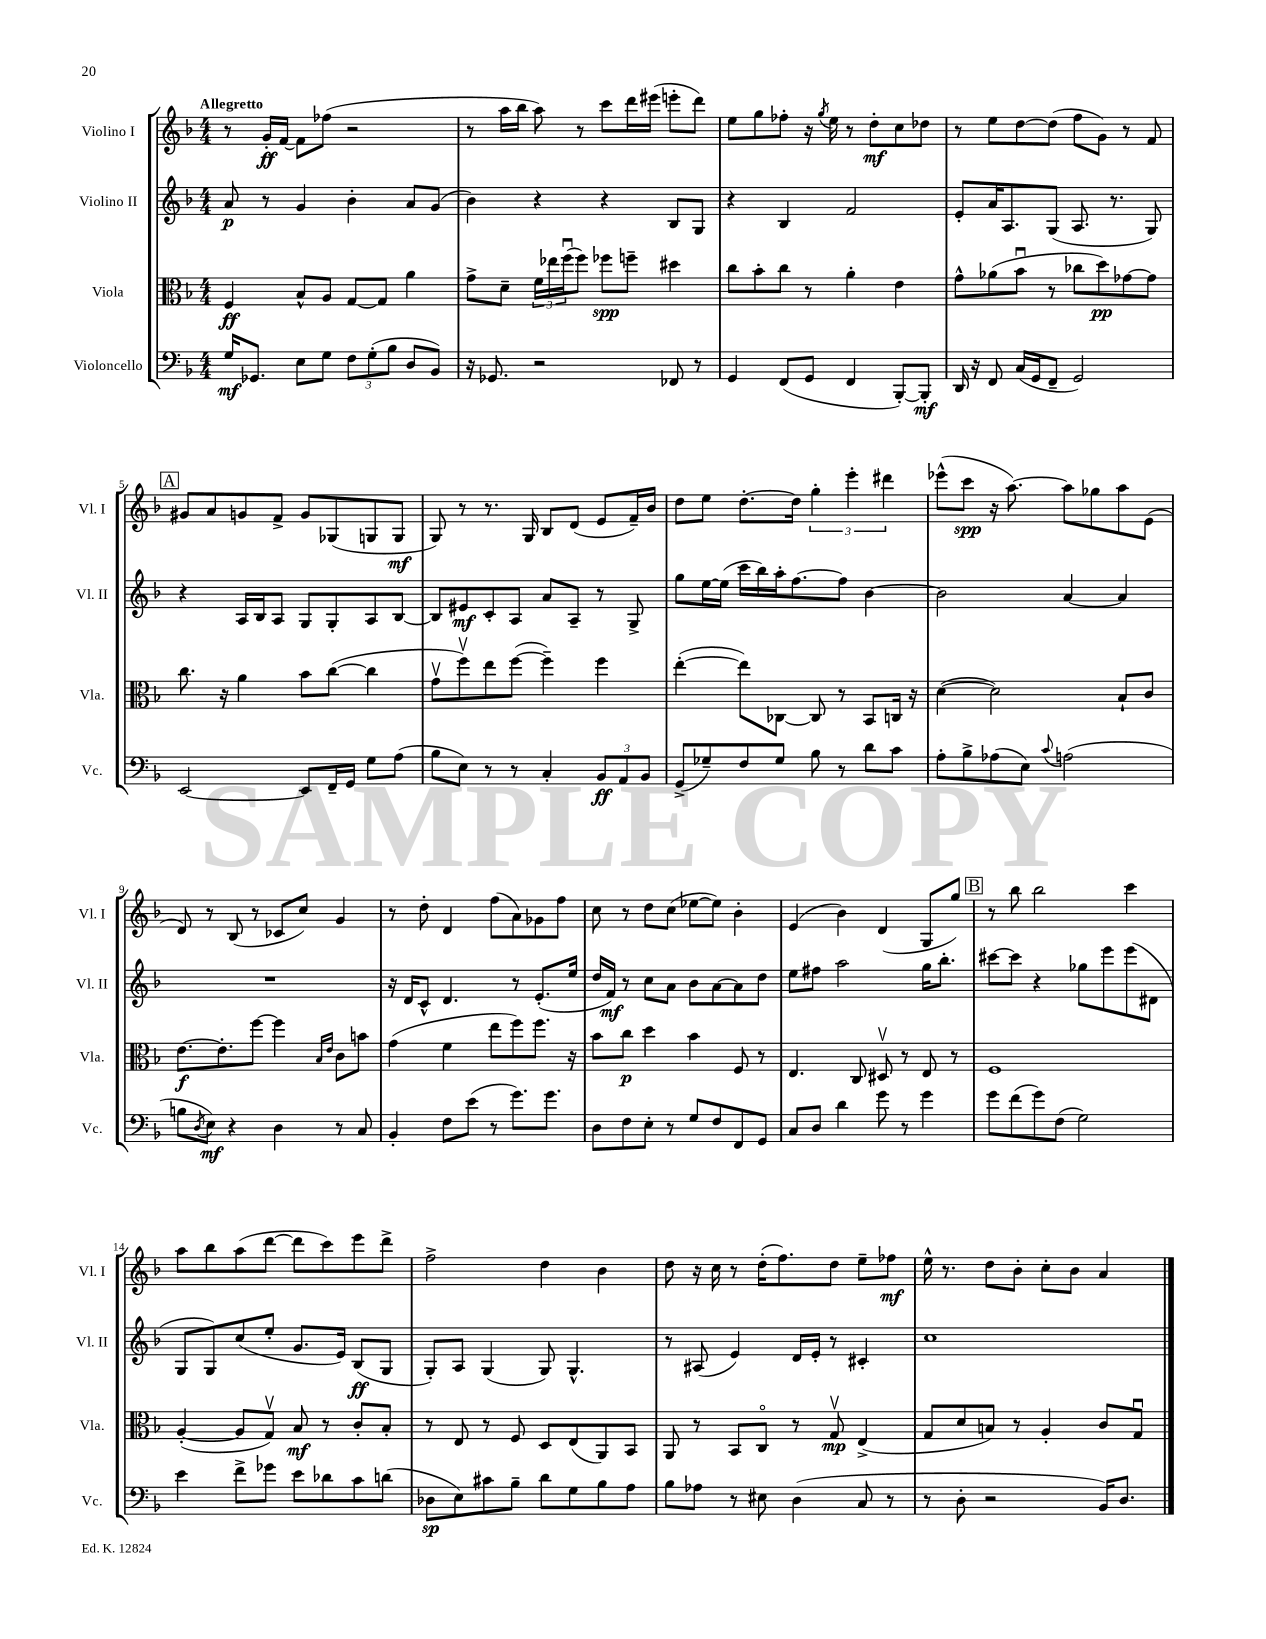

**kern	**dynam	**kern	**dynam	**kern	**dynam	**kern	**dynam
*part4	*part4	*part3	*part3	*part2	*part2	*part1	*part1
*staff4	*staff4	*staff3	*staff3	*staff2	*staff2	*staff1	*staff1
*I"Violoncello	*	*I"Viola	*	*I"Violino II	*	*I"Violino I	*
*I'Vc.	*	*I'Vla.	*	*I'Vl. II	*	*I'Vl. I	*
*clefF4	*	*clefC3	*	*clefG2	*	*clefG2	*
*k[b-]	*	*k[b-]	*	*k[b-]	*	*k[b-]	*
*M4/4	*	*M4/4	*	*M4/4	*	*M4/4	*
=1	=1	=1	=1	=1	=1	=1	=1
!	!	!	!	!	!	!LO:TX:a:B:t=Allegretto	!
16G/KL	mf	4F/	ff	8a/	p	8r	.
8.GG-X/J	.	.	.	.	.	.	.
.	.	.	.	8r	.	16g'/LL	ff
.	.	.	.	.	.	[16f/JJ	.
8E\L	.	8B-^^/L	.	4g/	.	8f\L]	.
8G\J	.	8A/J	.	.	.	(8ff-X\J	.
12F\L	.	[8G/L	.	4b-'\	.	2r	.
(12G'\	.	.	.	.	.	.	.
.	.	8G/J]	.	.	.	.	.
12B-\J	.	.	.	.	.	.	.
8D/L	.	4a\	.	8a/L	.	.	.
8BB-/J)	.	.	.	(8g/J	.	.	.
=2	=2	=2	=2	=2	=2	=2	=2
16r	.	8g^\L	.	4b-\)	.	8r	.
8.GG-X/	.	.	.	.	.	.	.
.	.	8d~\J	.	.	.	16aa\LL	.
.	.	.	.	.	.	16bb-\JJ	.
2r	.	24f\LL	.	4r	.	8aa\)	.
.	.	24ee-X\	.	.	.	.	.
.	.	(24ffu\J	.	.	.	.	.
.	.	8ff\J)	.	.	.	8r	.
.	.	8ff-X\L	spp	4r	.	8ccc\L	.
.	.	8ffn~\J	.	.	.	16ddd\L	.
.	.	.	.	.	.	(16eee#X\JJ	.
8FF-X/	.	4dd#X\	.	8B-/L	.	8eeen'\L	.
8r	.	.	.	8G/J	.	8ddd\J)	.
=3	=3	=3	=3	=3	=3	=3	=3
4GG/	.	8cc\L	.	4r	.	8ee\L	.
.	.	8b-'\	.	.	.	8gg\	.
(8FF/L	.	8cc\J	.	4B-/	.	8ff-X'\J	.
8GG/J	.	8r	.	.	.	16r	.
.	.	.	.	.	.	8qgg/	.
.	.	.	.	.	.	16ee\	.
4FF/	.	4a'\	.	2f/	.	8r	.
.	.	.	.	.	.	8dd'\L	mf
[8BBB-'/L)	.	4e\	.	.	.	8cc\	.
8BBB-'/J]	mf	.	.	.	.	8dd-X\J	.
=4	=4	=4	=4	=4	=4	=4	=4
16DD/	.	8g^^\L	.	8e'/L	.	8r	.
16r	.	.	.	.	.	.	.
8FF/	.	(8a-X\	.	16a/K	.	8ee\L	.
.	.	.	.	8.A/	.	.	.
(16C/LL	.	8b-u\J	.	.	.	[8dd\	.
16GG/J	.	.	.	.	.	.	.
8FF~/J	.	8r	.	(8G/J	.	(8dd\J]	.
2GG/)	.	8cc-X\L	.	8.A/	.	8ff\L	.
.	.	8dd\)	pp	.	.	8g\J)	.
.	.	.	.	8.r	.	.	.
.	.	[8g-X\	.	.	.	8r	.
.	.	8g-\J]	.	8G/)	.	8f/	.
!!LO:LB:g=z
!!LO:REH:place=s1:t=A
=5	=5	=5	=5	=5	=5	=5	=5
[2EE/	.	8.cc\	.	4r	.	8g#X/L	.
.	.	.	.	.	.	8a/	.
.	.	16r	.	.	.	.	.
.	.	4a\	.	16A/LL	.	8gn/	.
.	.	.	.	16B-/J	.	.	.
.	.	.	.	8A/J	.	8f^/J	.
8EE/L]	.	8b-\L	.	8G/L	.	8g/L	.
16FF~/L	.	([8cc\J	.	8G'/	.	(8G-X/	.
16GG/JJ	.	.	.	.	.	.	.
8G\L	.	4cc\]	.	8A/	.	8Gn/	.
(8A\J	.	.	.	[8B-/J	.	8G/J	mf
=6	=6	=6	=6	=6	=6	=6	=6
8B-\L	.	8gv\L	.	8B-/L]	.	8G/)	.
8E\J)	.	8ffv\)	.	8e#X/	mf	8r	.
8r	.	8ee\	.	8c'/	.	8.r	.
8r	.	([8ff\J	.	8A/J	.	.	.
.	.	.	.	.	.	16G/	.
4C'/	.	4ff~\])	.	8a/L	.	8B-/L	.
.	.	.	.	8A~/J	.	(8d/J	.
12BB-/L	ff	4ff\	.	8r	.	8e/L	.
12AA/	.	.	.	.	.	.	.
.	.	.	.	8G^/	.	16f~/L)	.
12BB-/J	.	.	.	.	.	.	.
.	.	.	.	.	.	16b-/JJ	.
=7	=7	=7	=7	=7	=7	=7	=7
(8GG^/L	.	([4ee'\	.	8gg\L	.	8dd\L	.
8G-X~/)	.	.	.	[16ee\L	.	8ee\J	.
.	.	.	.	(16ee\JJ]	.	.	.
8F/	.	8ee\L])	.	16ccc\LL	.	[8.dd'\L	.
.	.	.	.	16bb-\)	.	.	.
8G-/J	.	[8C-X\J	.	16aa'\J	.	.	.
.	.	.	.	[8.ff\	.	16dd\Jk]	.
8B-\	.	8C-/]	.	.	.	6gg'\	.
8r	.	8r	.	8ff\J]	.	.	.
.	.	.	.	.	.	6eee'\	.
8d\L	.	8BB-/L	.	[4b-\	.	.	.
.	.	.	.	.	.	6ddd#X\	.
8c\J	.	16Cn/Jk	.	.	.	.	.
.	.	16r	.	.	.	.	.
=8	=8	=8	=8	=8	=8	=8	=8
8A'\L	.	([4d\	.	2b-\]	.	(8eee-X^^\L	.
8B-^\	.	.	.	.	.	8ccc\J	spp
(8A-X\	.	2d\])	.	.	.	16r	.
.	.	.	.	.	.	[8.aa\)	.
8E\J)	.	.	.	.	.	.	.
8qqc/	.	.	.	.	.	.	.
(2An\	.	.	.	[4a/	.	8aa\L]	.
.	.	.	.	.	.	8gg-X\	.
.	.	8B-`/L	.	4a/]	.	8aa\	.
.	.	8c/J	.	.	.	(8e\J	.
!!LO:LB:g=z
=9	=9	=9	=9	=9	=9	=9	=9
8Bn\L	.	[8.e\L	f	1r	.	8d/)	.
8qD/	.	.	.	.	.	.	.
8E\J)	mf	.	.	.	.	8r	.
.	.	8.e'\]	.	.	.	.	.
4r	.	.	.	.	.	(8B-/	.
.	.	[8ff\J	.	.	.	8r	.
4D\	.	4ff\]	.	.	.	8c-X/L	.
.	.	.	.	.	.	8cc/J)	.
.	.	16qqB-/LL	.	.	.	.	.
.	.	16qqe/JJ	.	.	.	.	.
8r	.	8c\L	.	.	.	4g/	.
8C/	.	8bn\J	.	.	.	.	.
=10	=10	=10	=10	=10	=10	=10	=10
4BB-'/	.	(4g\	.	16r	.	8r	.
.	.	.	.	16d/KL	.	.	.
.	.	.	.	8c^^/J	.	8dd'\	.
8F\L	.	4f\	.	4.d/	.	4d/	.
(8e\J	.	.	.	.	.	.	.
8r	.	8ee\L	.	.	.	(8ff\L	.
8.g\L)	.	8ff\)	.	8r	.	8a\)	.
.	.	8.ff\J	.	(8.e'/L	.	8g-X\	.
8.g\J	.	.	.	.	.	.	.
.	.	.	.	.	.	8ff\J	.
.	.	16r	.	16ee/Jk	.	.	.
=11	=11	=11	=11	=11	=11	=11	=11
8D\L	.	8b-\L	.	16dd/LL	.	8cc\	.
.	.	.	.	16f/JJ)	mf	.	.
8F\	.	8cc\J	p	8r	.	8r	.
8E'\J	.	4dd\	.	8cc\L	.	8dd\L	.
8r	.	.	.	8a\J	.	(8cc\J	.
8G/L	.	4b-\	.	8b-\L	.	[8ee-X\L	.
8F/	.	.	.	[8a\	.	8ee-\J])	.
8FF/	.	8F/	.	8a\]	.	4b-'\	.
8GG/J	.	8r	.	8dd\J	.	.	.
=12	=12	=12	=12	=12	=12	=12	=12
8C/L	.	4.E/	.	8ee\L	.	(4e/	.
8D/J	.	.	.	8ff#X\J	.	.	.
4d\	.	.	.	2aa\	.	4b-\)	.
.	.	8C/	.	.	.	.	.
8g\	.	8D#Xv/	.	.	.	(4d/	.
8r	.	8r	.	.	.	.	.
4g\	.	8E/	.	16gg\KL	.	8G/L	.
.	.	.	.	8.bb-'\J	.	.	.
.	.	8r	.	.	.	8gg/J)	.
!!LO:REH:place=s1:t=B
=13	=13	=13	=13	=13	=13	=13	=13
8g\L	.	1F	.	[8ccc#X\L	.	8r	.
(8f\	.	.	.	8ccc#\J]	.	8bb-\	.
8g\)	.	.	.	4r	.	2bb-\	.
(8F\J	.	.	.	.	.	.	.
2G\)	.	.	.	8gg-X\L	.	.	.
.	.	.	.	8eee\	.	.	.
.	.	.	.	(8eee\	.	4ccc\	.
.	.	.	.	8d#X\J	.	.	.
!!LO:LB:g=z
=14	=14	=14	=14	=14	=14	=14	=14
4e\	.	([4A'/	.	8G/L	.	8aa\L	.
.	.	.	.	8G/)	.	8bb-\	.
8f^\L	.	8A/L]	.	(8cc/	.	(8aa\	.
8g-X\J	.	8Gv/J)	.	8ee'/J	.	[8ddd\J	.
8e\L	.	8B-/	mf	8.g/L	.	8ddd\L]	.
8d-X\	.	8r	.	.	.	8ccc\)	.
.	.	.	.	16e/Jk)	.	.	.
8c\	.	8c'/L	.	(8B-/L	ff	8eee\	.
(8dn\J	.	8B-'/J	.	8G/J	.	8ddd^\J	.
=15	=15	=15	=15	=15	=15	=15	=15
8D-X\L	sp	8r	.	8G'/L)	.	2ff^\	.
8E\)	.	8E/	.	8A/J	.	.	.
8c#X\	.	8r	.	(4G/	.	.	.
8B-~\J	.	8F/	.	.	.	.	.
8d\L	.	8D/L	.	8G/)	.	4dd\	.
8G\	.	(8E/	.	4.G^^/	.	.	.
8B-\	.	8AA/)	.	.	.	4b-\	.
8A\J	.	8BB-/J	.	.	.	.	.
=16	=16	=16	=16	=16	=16	=16	=16
8B-\L	.	8AA/	.	8r	.	8dd\	.
8A-X\J	.	8r	.	(8A#X/	.	16r	.
.	.	.	.	.	.	16cc\	.
8r	.	8BB-/L	.	4e/)	.	8r	.
8E#X\	.	8C/J	.	.	.	(16dd'\KL	.
.	.	.	.	.	.	8.ff\)	.
(4D\	.	8r	.	16d/LL	.	.	.
.	.	.	.	16e'/JJ	.	.	.
.	.	8Gv/	mp	8r	.	8dd\J	.
8C/	.	(4E^/	.	4c#X'/	.	8ee~\L	.
8r	.	.	.	.	.	8ff-X\J	mf
=17	=17	=17	=17	=17	=17	=17	=17
8r	.	8G/L	.	1cc	.	16ee^^\	.
.	.	.	.	.	.	8.r	.
8D'\	.	8d/	.	.	.	.	.
2r	.	8Bn/J)	.	.	.	8dd\L	.
.	.	8r	.	.	.	8b-'\J	.
.	.	4A'/	.	.	.	8cc'\L	.
.	.	.	.	.	.	8b-\J	.
16BB-/KL)	.	8c/L	.	.	.	4a/	.
8.D/J	.	.	.	.	.	.	.
.	.	8Gu/J	.	.	.	.	.
==	==	==	==	==	==	==	==
*-	*-	*-	*-	*-	*-	*-	*-
